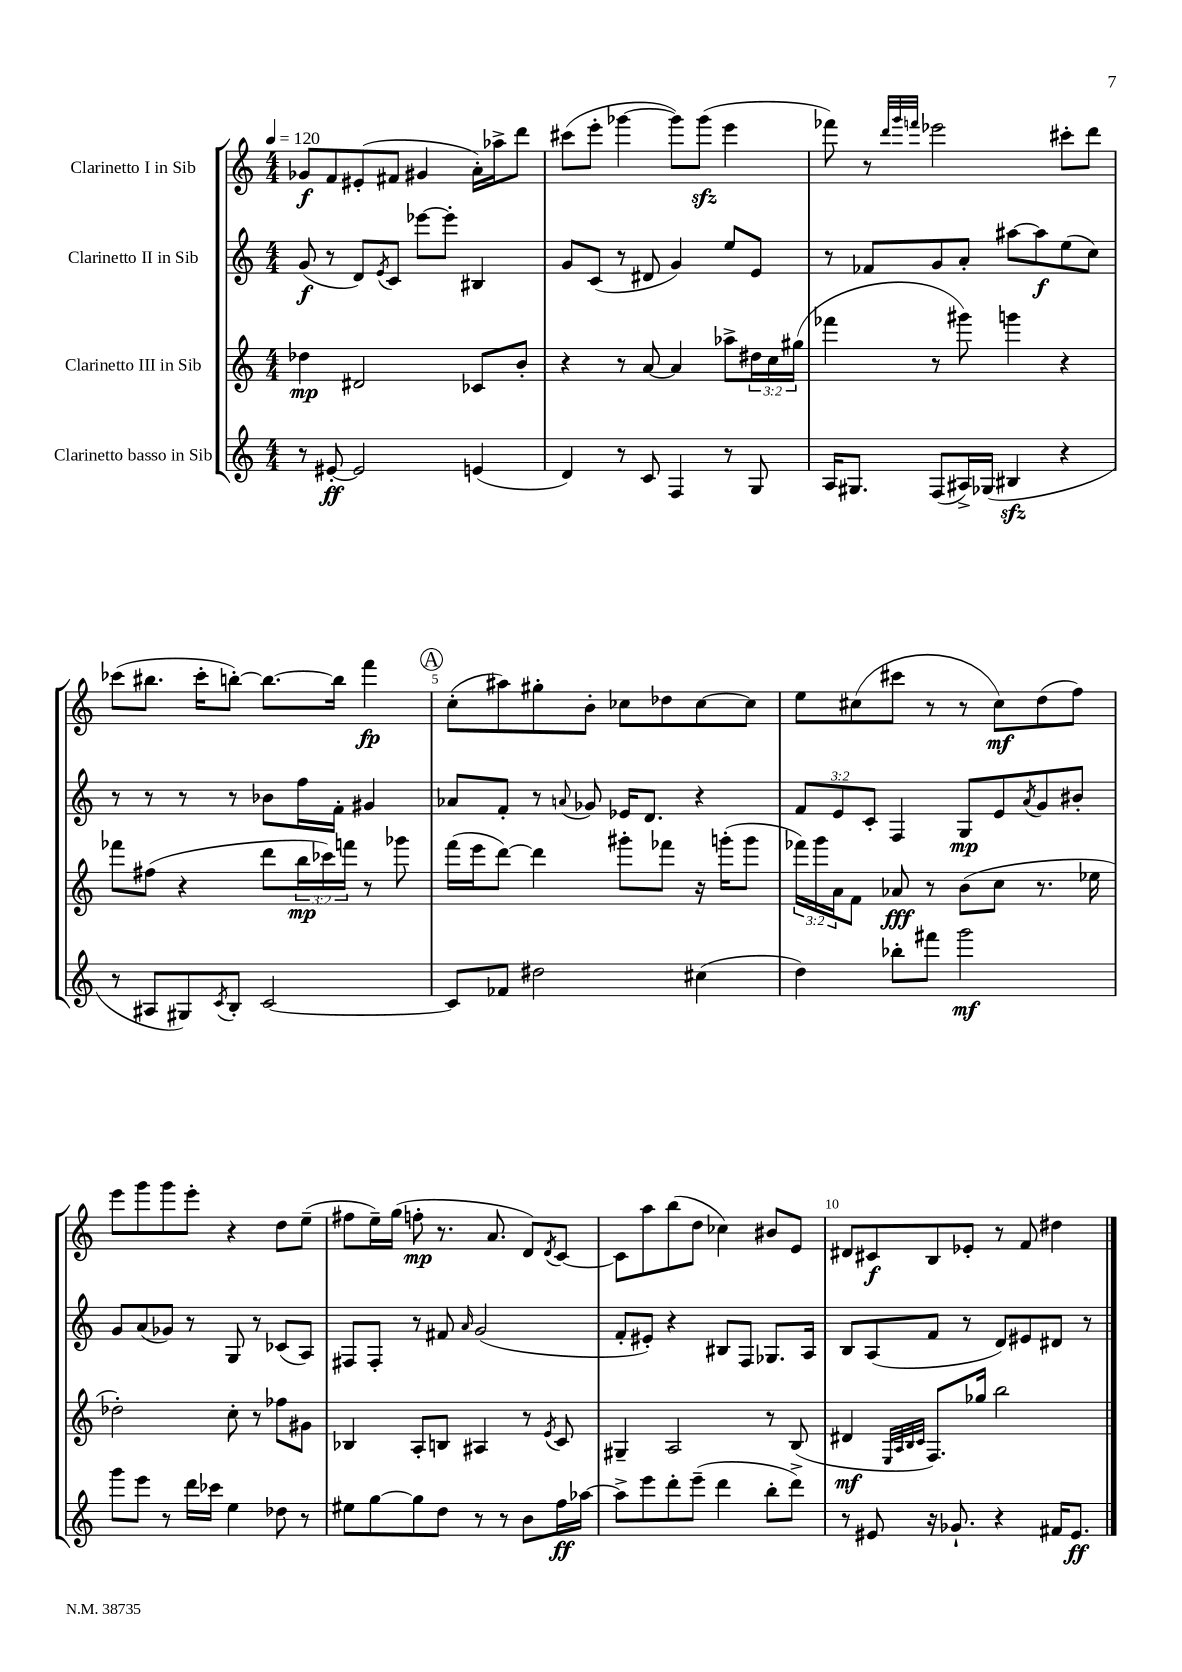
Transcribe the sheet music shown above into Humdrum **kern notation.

**kern	**kern	**kern	**kern
*staff4	*staff3	*staff2	*staff1
*clefG2	*clefG2	*clefG2	*clefG2
*k[]	*k[]	*k[]	*k[]
*M4/4	*M4/4	*M4/4	*M4/4
*MM120	*MM120	*MM120	*MM120
8r	4dd-	(8g	8g-
[8e#'	.	8r	8f
2e#]	2d#	8d)	(8e#'
.	.	8qe	.
.	.	8c	8f#
.	.	[8eee-	4g#
.	.	8eee-']	.
(4e	8c-	4B#	16a')
.	.	.	16aa-^
.	8b'	.	8ddd
=	=	=	=
4d)	4r	8g	(8ccc#
.	.	(8c	8eee'
8r	8r	8r	[4ggg-
8c	[8a	8d#	.
4F	4a]	4g)	8ggg-])
.	.	.	(8ggg-
8r	8aa-^	8ee	4eee
8G	24dd#	8e	.
.	24cc	.	.
.	(24gg#	.	.
=	=	=	=
16A	4fff-	8r	8fff-)
8.G#	.	.	.
.	.	8f-	8r
.	.	.	32qqddd
.	.	.	32qqggg
.	.	.	32qqfff
(8F	8r	8g	2eee-
16A#^)	8ggg#)	8a'	.
(16G-	.	.	.
4B#	4ggg	[8aa#	.
.	.	8aa#]	.
4r	4r	(8ee	8ccc#'
.	.	8cc)	8ddd
=	=	=	=
8r	8fff-	8r	(8ccc-
8A#	(8ff#	8r	8.bb#
8G#)	4r	8r	.
.	.	.	16ccc-'
8qc	.	.	.
8B'	.	8r	[8bb')
[2c	8ddd	8b-	8.bb_
.	24bb	16ff	.
.	24ccc-)	.	.
.	.	16f'	16bb]
.	24fff	.	.
.	8r	4g#	4fff
.	8ggg-	.	.
=	=	=	=
8c]	(16fff	8a-	(8cc'
.	16eee	.	.
8f-	[8ddd)	8f'	8aa#)
2dd#	4ddd]	8r	8gg#'
.	.	8qqa	.
.	.	8g-	8b'
.	8ggg#'	16e-	8cc-
.	.	8.d	.
.	8fff-	.	8dd-
(4cc#	16r	4r	[8cc-
.	(16ggg'	.	.
.	8ggg	.	8cc-]
=	=	=	=
4dd)	24fff-)	12f	8ee
.	24ggg	.	.
.	24a	12e	.
.	8f	.	(8cc#
.	.	12c'	.
8bb-'	8a-	4F	8ccc#
8fff#	8r	.	8r
2ggg	(8b	8G	8r
.	8cc	8e	8cc#)
.	.	8qa	.
.	8.r	8g	(8dd
.	.	8b#'	8ff)
.	16ee-	.	.
=	=	=	=
8ggg	2dd-')	8g	8eee
8eee	.	(8a	8ggg
8r	.	8g-)	8ggg
16ddd	.	8r	8eee'
16ccc-	.	.	.
4ee	8cc'	8G	4r
.	8r	8r	.
8dd-	8ff-	(8c-	8dd
8r	8g#	8A)	(8ee~
=	=	=	=
8ee#	4B-	8F#	8ff#
[8gg	.	8F#'	16ee~)
.	.	.	(16gg
8gg]	8A'	8r	8ff'
8dd	8B	8f#	8.r
.	.	16qqa	.
8r	4A#	(2g	.
.	.	.	8.a
8r	.	.	.
8b	8r	.	8d)
.	8qe	.	8qd
16ff	8c	.	[8c
[16aa-	.	.	.
=	=	=	=
8aa-^]	4G#~	8f'	8c]
8eee	.	8e#')	8aa
8ddd'	2A	4r	(8bb
(8eee~	.	.	8dd
4ddd	.	8B#	4cc-)
.	.	8F	.
8bb'	8r	8.G-	8b#
8ddd^)	(8B	.	8e
.	.	16A	.
=	=	=	=
8r	4d#	8B	8d#
8e#	.	(8A	8c#
.	32qqE	.	.
.	32qqA	.	.
.	32qqB	.	.
.	32qqc	.	.
16r	8.F)	8f	8B
8.g-`	.	.	.
.	.	8r	8e-'
.	16gg-	.	.
4r	2bb	8d)	8r
.	.	8e#	8f
16f#	.	8d#	4dd#
8.e#	.	.	.
.	.	8r	.
==	==	==	==
*-	*-	*-	*-
